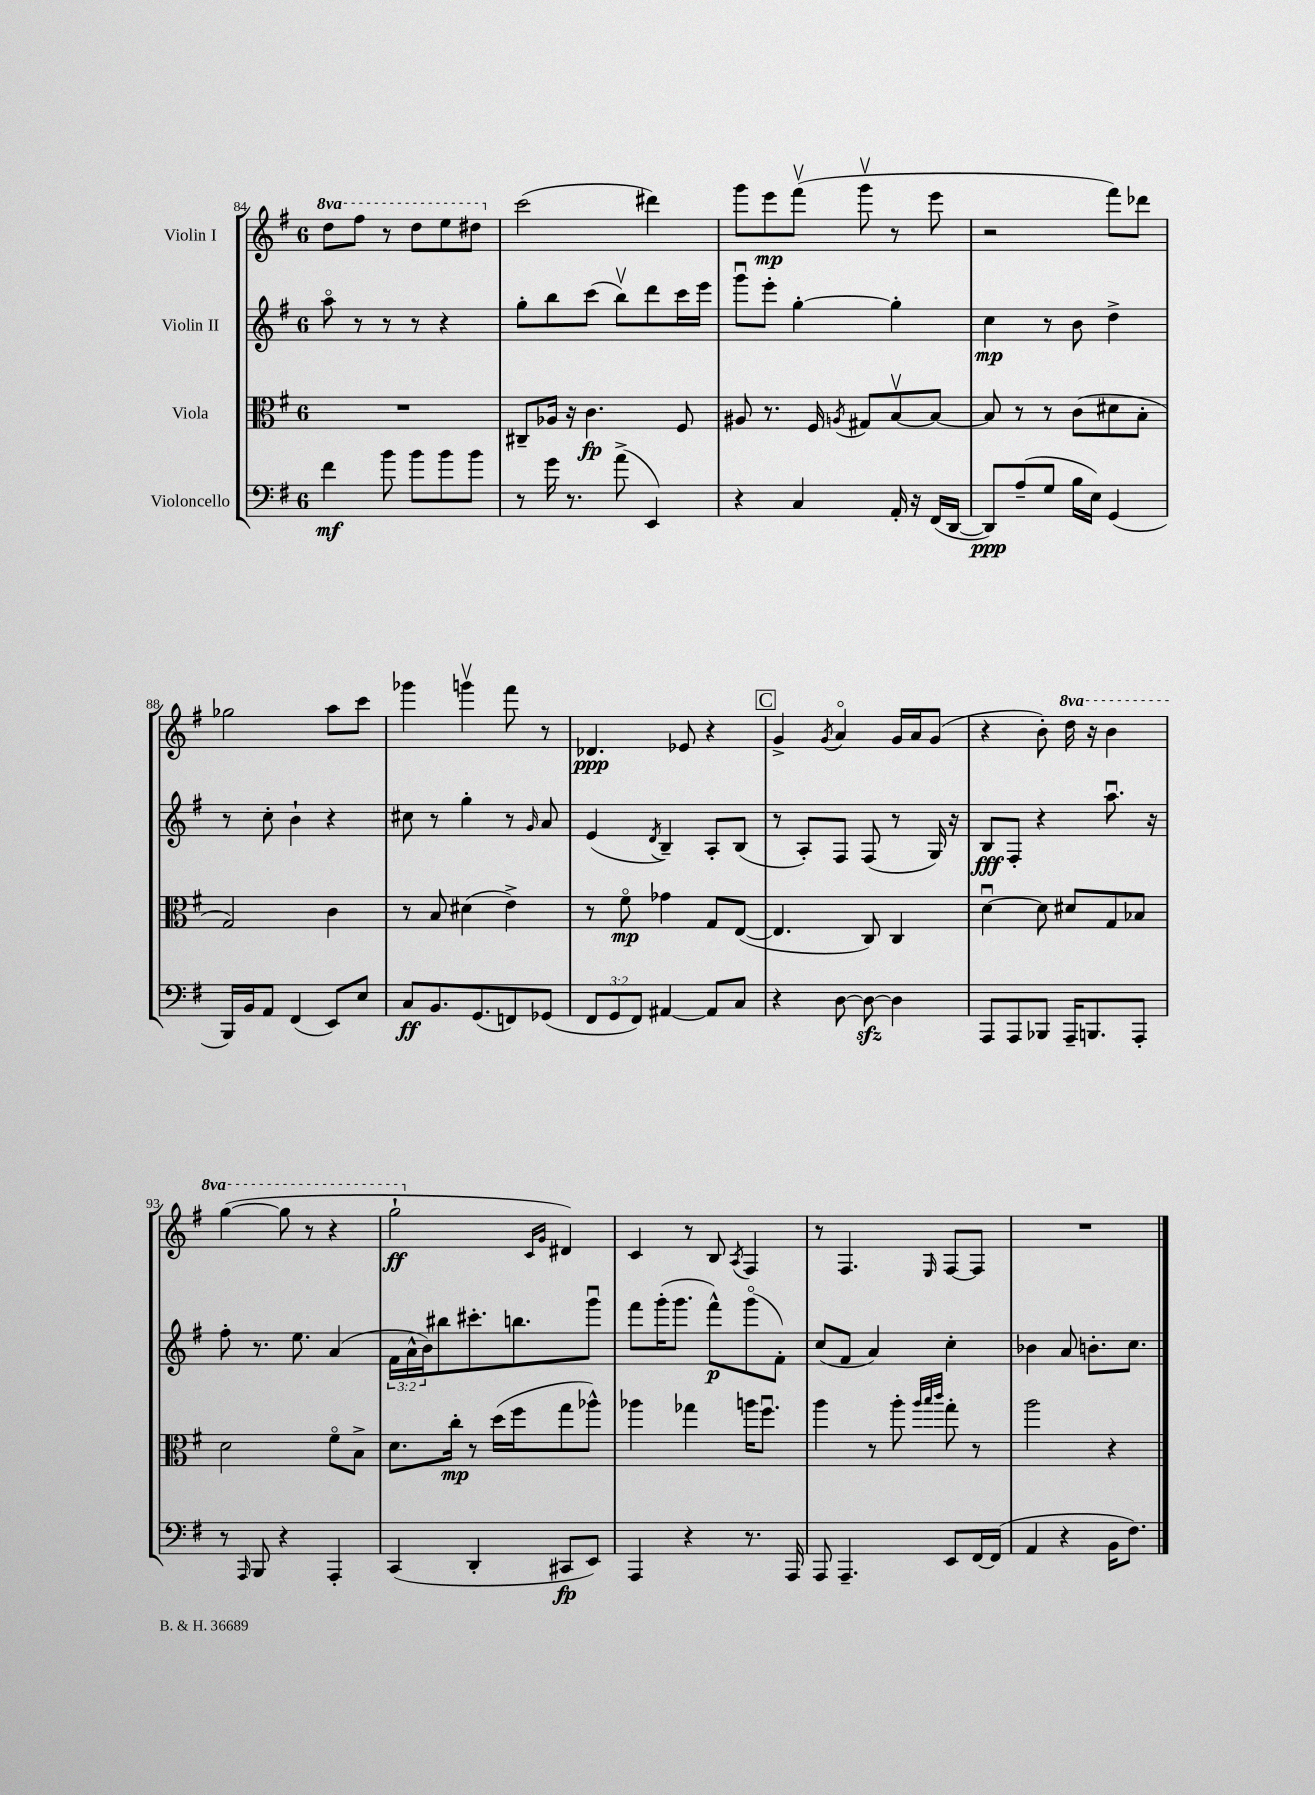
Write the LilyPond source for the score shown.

<<
\new StaffGroup <<
\new Staff = "s0" \with { instrumentName = "Violin I" } {
    \clef treble \key g \major \once \override Staff.TimeSignature.style = #'single-digit \time 6/8 \set Staff.ottavationMarkups = #ottavation-simple-ordinals
    \ottava #1 d'''8 fis'''8 r8 d'''8 e'''8 dis'''8 \ottava #0 |
    c'''2( dis'''4) |
    g'''8 e'''8\mp fis'''8\upbow( g'''8\upbow r8 e'''8 |
    r2 fis'''8) des'''8 |
    ges''2 a''8 c'''8 |
    ges'''4 g'''4\upbow fis'''8 r8 |
    des'4.\ppp ees'8 r4 |
    \mark \markup { \box "C" } g'4-> \acciaccatura { g'8 } a'4\flageolet g'16 a'16 g'8( |
    r4 b'8-.) \ottava #1 d'''16 r16 b''4 |
    g'''4~( g'''8 r8 r4 |
    g'''2-!\ff \ottava #0 \grace { c'16 g'16 } dis'4) |
    c'4 r8 b8 \acciaccatura { a8 } fis4 |
    r8 fis4. \grace { e16 } fis8~ fis8 |
    R2. \bar "|." |
}
\new Staff = "s1" \with { instrumentName = "Violin II" } {
    \clef treble \key g \major \once \override Staff.TimeSignature.style = #'single-digit \time 6/8 \override Staff.TupletNumber.text = #tuplet-number::calc-fraction-text
    a''8\flageolet r8 r8 r8 r4 |
    g''8-. b''8 c'''8( b''8\upbow) d'''8 c'''16 e'''16 |
    g'''8\downbow e'''8-. g''4~-. g''4-. |
    c''4\mp r8 b'8 d''4-> |
    r8 c''8-. b'4-! r4 |
    cis''8 r8 g''4-. r8 \grace { g'16 } a'8 |
    e'4( \acciaccatura { d'8 } b4--) a8-. b8( |
    \mark \markup { \box "C" } r8 a8-.) fis8 fis8( r8 g16) r16 |
    b8\fff fis8-. r4 a''8.\downbow r16 |
    fis''8-. r8. e''8. a'4( |
    \tuplet 3/2 { fis'16 a'16-^ b'16) } bis''8 cis'''8.-. b''8. g'''8\downbow |
    fis'''8 g'''16-.( g'''8. fis'''8-^\p) g'''8\flageolet( fis'8-.) |
    c''8( fis'8 a'4) c''4-. |
    bes'4 a'8 b'8.-. c''8. \bar "|." |
}
\new Staff = "s2" \with { instrumentName = "Viola" } {
    \clef alto \key g \major \once \override Staff.TimeSignature.style = #'single-digit \time 6/8
    R2. |
    cis8-- aes16 r16 c'4.\fp fis8 |
    ais8 r8. fis16 \acciaccatura { a8 } gis8 b8~\upbow b8~ |
    b8 r8 r8 c'8( dis'8 b8-. |
    g2) c'4 |
    r8 b8 dis'4( e'4->) |
    r8 fis'8\flageolet\mp ges'4 g8 e8~( |
    \mark \markup { \box "C" } e4. c8) c4 |
    d'4~\downbow d'8 dis'8 g8 bes8 |
    d'2 fis'8\flageolet b8-> |
    d'8. c''16-.\mp r8 d''16( fis''16 g''8 aes''8-^) |
    aes''4 ges''4 a''16 fis''8.\downbow |
    a''4 r8 a''8-. \grace { a''32 b''32 c'''32 } g''8-. r8 |
    a''2 r4 \bar "|." |
}
\new Staff = "s3" \with { instrumentName = "Violoncello" } {
    \clef bass \key g \major \once \override Staff.TimeSignature.style = #'single-digit \time 6/8 \override Staff.TupletNumber.text = #tuplet-number::calc-fraction-text
    fis'4\mf b'8 b'8 b'8 b'8 |
    r8 g'16 r8. a'8->( e,4) |
    r4 c4 a,16-. r16 fis,16( d,16~ |
    d,8\ppp) a8--( g8 b16 e16) g,4( |
    b,,16) b,16 a,8 fis,4( e,8) e8 |
    c8\ff b,8. g,8.( f,8) ges,8( |
    \tuplet 3/2 { fis,8 g,8 fis,8) } ais,4~ ais,8 c8 |
    \mark \markup { \box "C" } r4 d8~ d8~\sfz d4 |
    a,,8 a,,8 bes,,8 a,,16-- b,,8. a,,8-. |
    r8 \grace { a,,16 } b,,8 r4 a,,4-. |
    c,4( d,4-. cis,8\fp e,8) |
    a,,4 r4 r8. a,,16 |
    a,,8 a,,4.-- e,8 fis,16~ fis,16( |
    a,4 r4 b,16 fis8.) \bar "|." |
}
>>
>>
\layout { \context { \Score currentBarNumber = #84 } }
